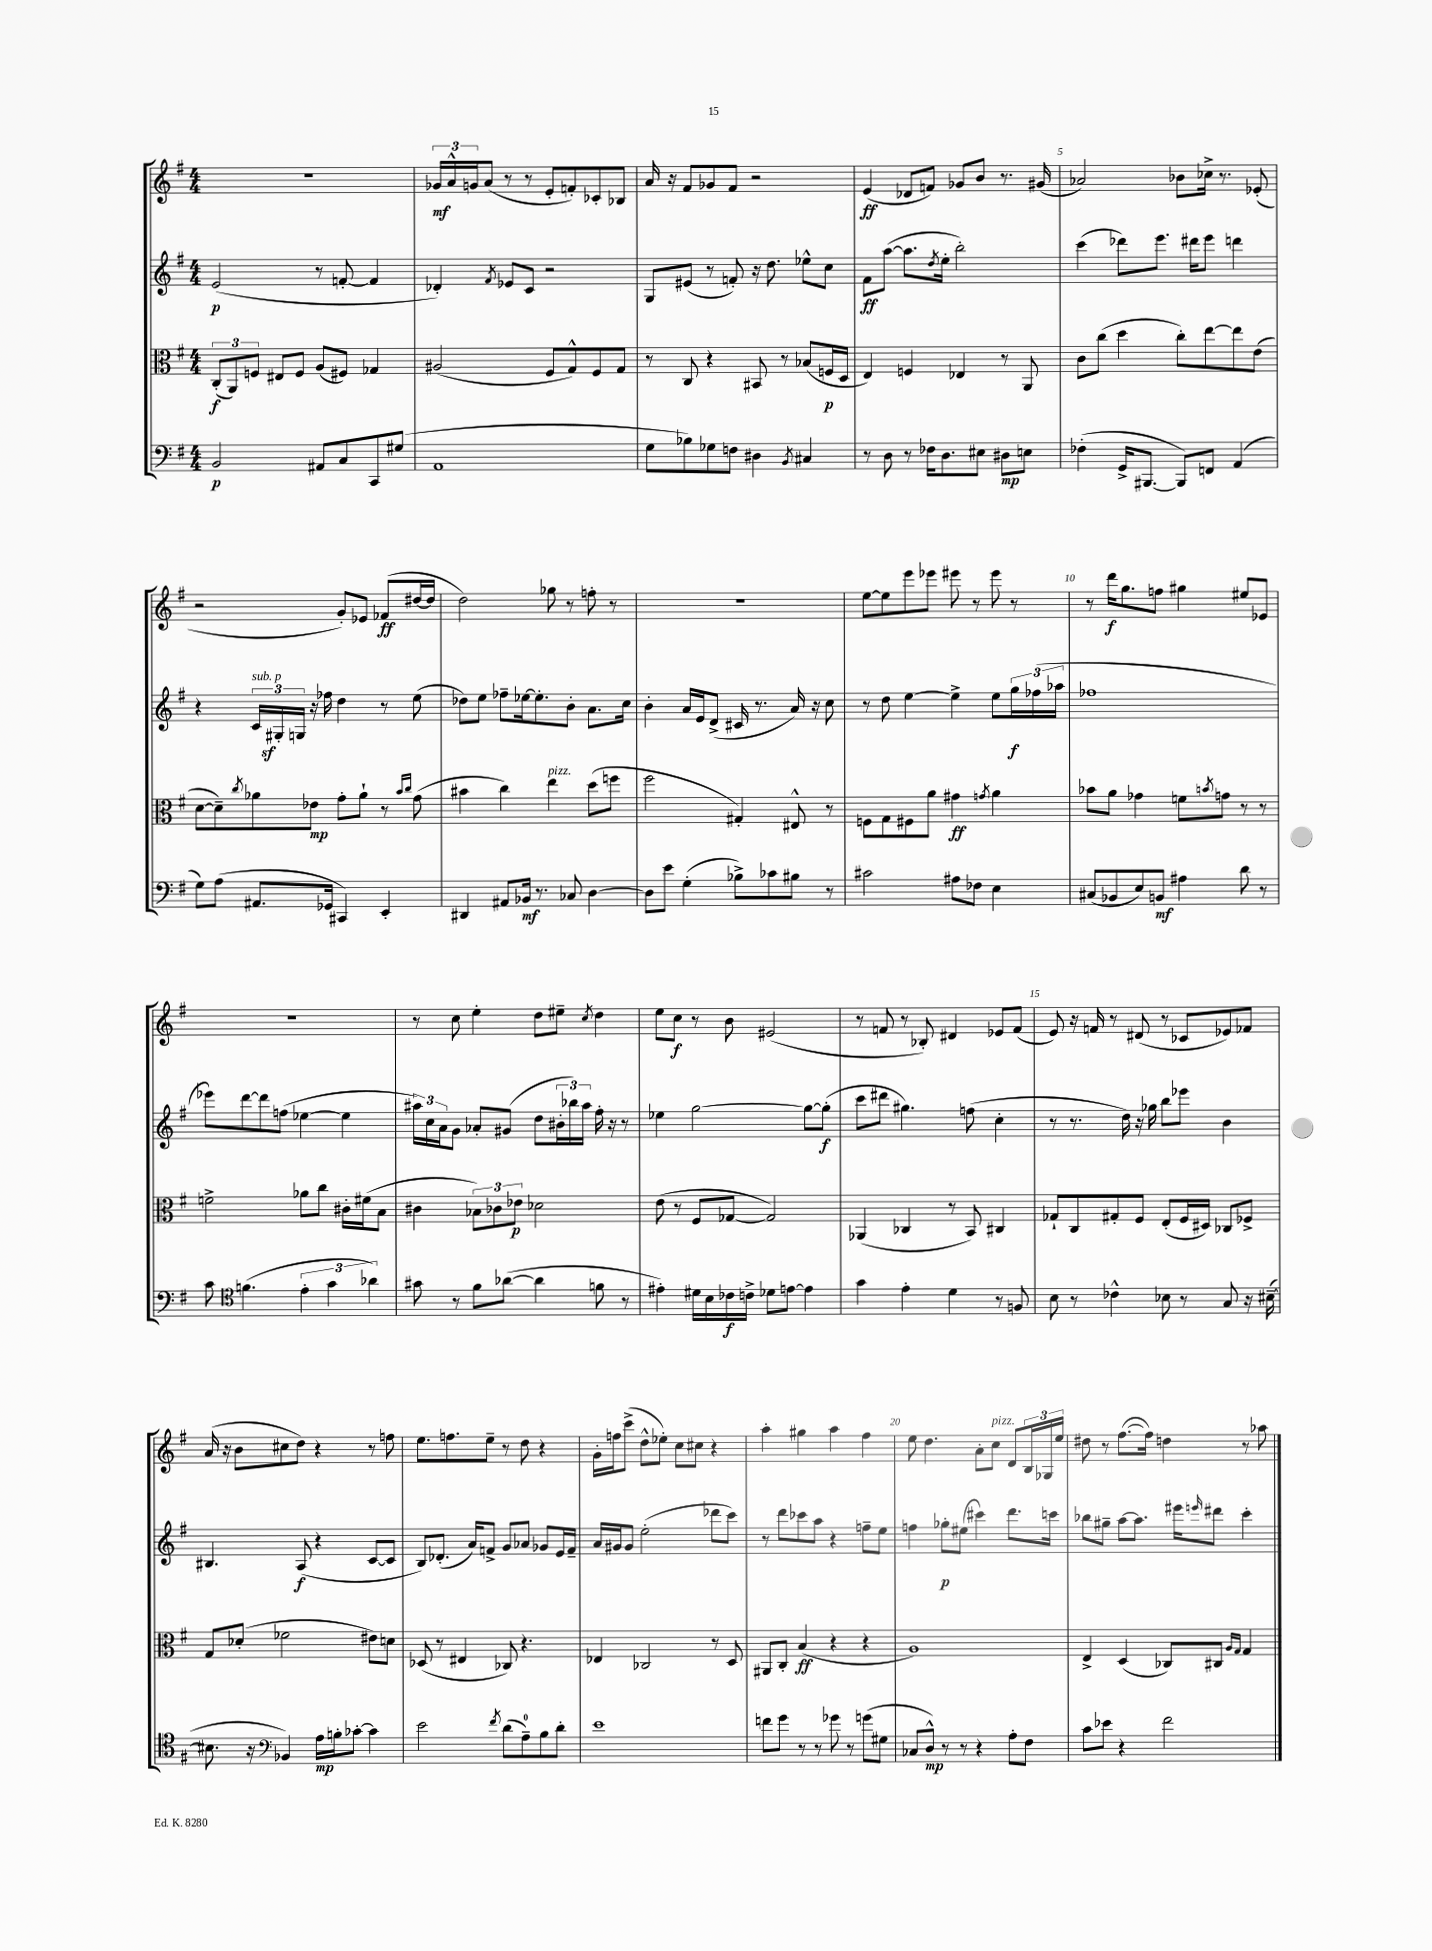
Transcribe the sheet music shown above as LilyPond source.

<<
\new StaffGroup <<
\new Staff = "s0" {
    \clef treble \key g \major \numericTimeSignature \time 4/4
    R1 |
    \tuplet 3/2 { ges'16\mf a'16-^ g'16 } a'8( r8 r8 e'8-. f'8-.) ces'8-. bes8 |
    a'16 r16 fis'8 ges'8 fis'8 r2 |
    e'4\ff( des'8 f'8) ges'8 b'8 r8. gis'16( |
    aes'2) bes'8 ces''16-> r8. ees'8-.( |
    r2 g'8-.) ees'8 fes'8\ff( dis''16~ dis''16 |
    d''2) ges''8 r8 f''8-. r8 |
    R1 |
    e''8~ e''8 e'''8 ees'''8 eis'''8 r8 eis'''8 r8 |
    r8 d'''16\f g''8. f''8 gis''4 eis''8 ees'8 |
    R1 |
    r8 c''8 e''4-. d''8 eis''8-- \acciaccatura { c''8 } d''4 |
    e''8 c''8\f r8 b'8 eis'2( |
    r8 f'8 r8 bes8-.) dis'4 ees'8 f'8( |
    e'8) r16 f'16 r8 dis'8( r8 ces'8 ees'8) fes'8 |
    a'16( r16 b'8 cis''8 d''8) r4 r8 f''8 |
    e''8. f''8. e''8-- r8 d''8 r4 |
    g'16-. f''16 c'''8->( d''8-^ ees''8-.) c''8 cis''8 r4 |
    a''4-. gis''4 a''4 fis''4 |
    e''8 d''4. a'8-. c''8^\markup { \italic "pizz." } d'8 \tuplet 3/2 { b16 ges16 e''16 } |
    dis''8 r8 fis''8.~( fis''16) d''4 r8 aes''8 \bar "|." |
}
\new Staff = "s1" {
    \clef treble \key g \major \numericTimeSignature \time 4/4
    e'2\p( r8 f'8~-. f'4 |
    des'4-.) \acciaccatura { fis'8 } ees'8 c'8 r2 |
    g8 eis'8( r8 f'8-.) r16 d''8. ees''8-^ c''8 |
    fis'8\ff a''8~( a''8. \acciaccatura { d''8 } e''16-. b''2-.) |
    c'''4( des'''8) e'''8. dis'''16 e'''8 d'''4 |
    r4 \tuplet 3/2 { c'16^\markup { \italic "sub. p" } gis16-.\sf g16 } r16 fes''16 d''4 r8 e''8( |
    des''8) e''8 fes''8-- ees''16~ ees''8.-. b'8-. a'8. c''16 |
    b'4-. a'16 e'16 d'8->( cis'16 r8. a'16) r16 c''8 |
    r8 d''8 e''4~ e''4-> e''8 \tuplet 3/2 { g''16\f fes''16( aes''16 } |
    fes''1 |
    ees'''8) d'''8~ d'''8 f''8( ees''4~ ees''4 |
    \tuplet 3/2 { ais''16) c''16 a'16 } g'8 aes'8-. gis'8( d''8 \tuplet 3/2 { bis'16-. bes''16) ais''16 } fis''16-. r16 r8 |
    ees''4 g''2~ g''8~ g''8-.\f( |
    c'''8 dis'''8 gis''4.) f''8( c''4-. |
    r8 r8. d''16) r16 ges''16 b''8 ees'''8 b'4 |
    bis4. a8\f( r4 c'8~ c'8 |
    b8) des'8.-.( a'16) f'8-> g'8 aes'8 ges'8 e'16 f'16-- |
    a'16 gis'16 gis'8 e''2-.( des'''8 c'''8) |
    r8 d'''8 ces'''8 a''8 r4 f''8-- e''8 |
    f''4 ges''8-.\p eis''8( cis'''4) d'''8. c'''16 |
    bes''8 gis''8-- a''8~ a''8. eis'''16 \grace { e'''16 } dis'''8 c'''4-. \bar "|." |
}
\new Staff = "s2" {
    \clef alto \key g \major \numericTimeSignature \time 4/4
    \tuplet 3/2 { c8-.\f( a,8) f8 } eis8 f8 a8( fis8) ges4 |
    ais2( fis8 g8-^) fis8 g8 |
    r8 c8 r4 bis,8 r8 bes8( f16\p d16 |
    e4) f4 ees4 r8 a,8 |
    c'8 c''8( d''4 c''8-.) e''8~ e''8 e'8( |
    d'8~ d'8--) \acciaccatura { c''8 } aes'8 ees'8\mp g'8-. aes'8-! r8 \grace { b'16 c''16 } g'8( |
    bis'4 c''4) e''4^\markup { \italic "pizz." } d''8( f''8 |
    fis''2 gis4-.) eis8-^ r8 |
    f8 g8 fis8 a'8 gis'4\ff \acciaccatura { g'8 } a'4 |
    bes'8 a'8 ges'4 f'8 \acciaccatura { b'8 } g'8 r8 r8 |
    f'2-> aes'8 c''8 cis'16-. fis'16( b8 |
    cis'4 \tuplet 3/2 { bes8) ces'8 ees'8\p } des'2 |
    e'8( r8 fis8 ges8~ ges2) |
    aes,4( ces4 r8 b,8) cis4 |
    ges8-! c8 gis8-. fis8 e8-.( fis16 dis16) ces8 fes8-> |
    g8 des'8-.( fes'2 eis'8) d'8 |
    des8( r8 eis4 ces8) r4. |
    ees4 ces2 r8 d8 |
    ais,8 c8-. b4\ff( r4 r4 |
    a1) |
    e4-> d4( ces8) cis8 \grace { a16 g16 } g4 \bar "|." |
}
\new Staff = "s3" {
    \clef bass \key g \major \numericTimeSignature \time 4/4
    b,2\p ais,8 c8 c,8 gis8( |
    a,1 |
    g8 bes8) ges8 f8 dis4 \acciaccatura { b,8 } cis4 |
    r8 d8 r8 fes16 d8. eis8 dis8\mp e8 |
    fes4-.( g,16-> bis,,8.~ bis,,8) f,8 a,4( |
    g8) a8( ais,8. ges,16 cis,4) e,4-. |
    dis,4 ais,8 bes,16\mf r8. ces8 d4~ |
    d8 e'8 g4-.( bes8->) ces'8 bis8 r8 |
    cis'2 ais8 fes8 e4 |
    cis8( bes,8 e8) b,8\mf ais4 d'8 r8 |
    c'8 \clef tenor f'4.( \tuplet 3/2 { e'4-. g'4 aes'4) } |
    gis'8 r8 fis'8 aes'8~( aes'4 f'8 r8 |
    eis'4-.) dis'16 b16 ces'16\f c'16-> des'8 e'8~ e'4 |
    g'4 e'4-. d'4 r8 f8 |
    b8 r8 ces'4-^ bes8 r8 g8 r16 bis16~--( |
    bis8. r16 \clef bass bes,4) a16\mp b16-. ces'8~-. ces'4 |
    e'2 \acciaccatura { fis'8 } d'8( a8-0--) b8 d'8-. |
    e'1 |
    f'8 g'8 r8 r8 ges'8 r8 g'8( gis8 |
    ces8 d8-^\mp) r8 r8 r4 a8-. fis8 |
    c'8 ees'8 r4 fis'2 \bar "|." |
}
>>
>>
\layout { \context { \Score \override BarNumber.break-visibility = ##(#f #t #t) barNumberVisibility = #(every-nth-bar-number-visible 5) } }
